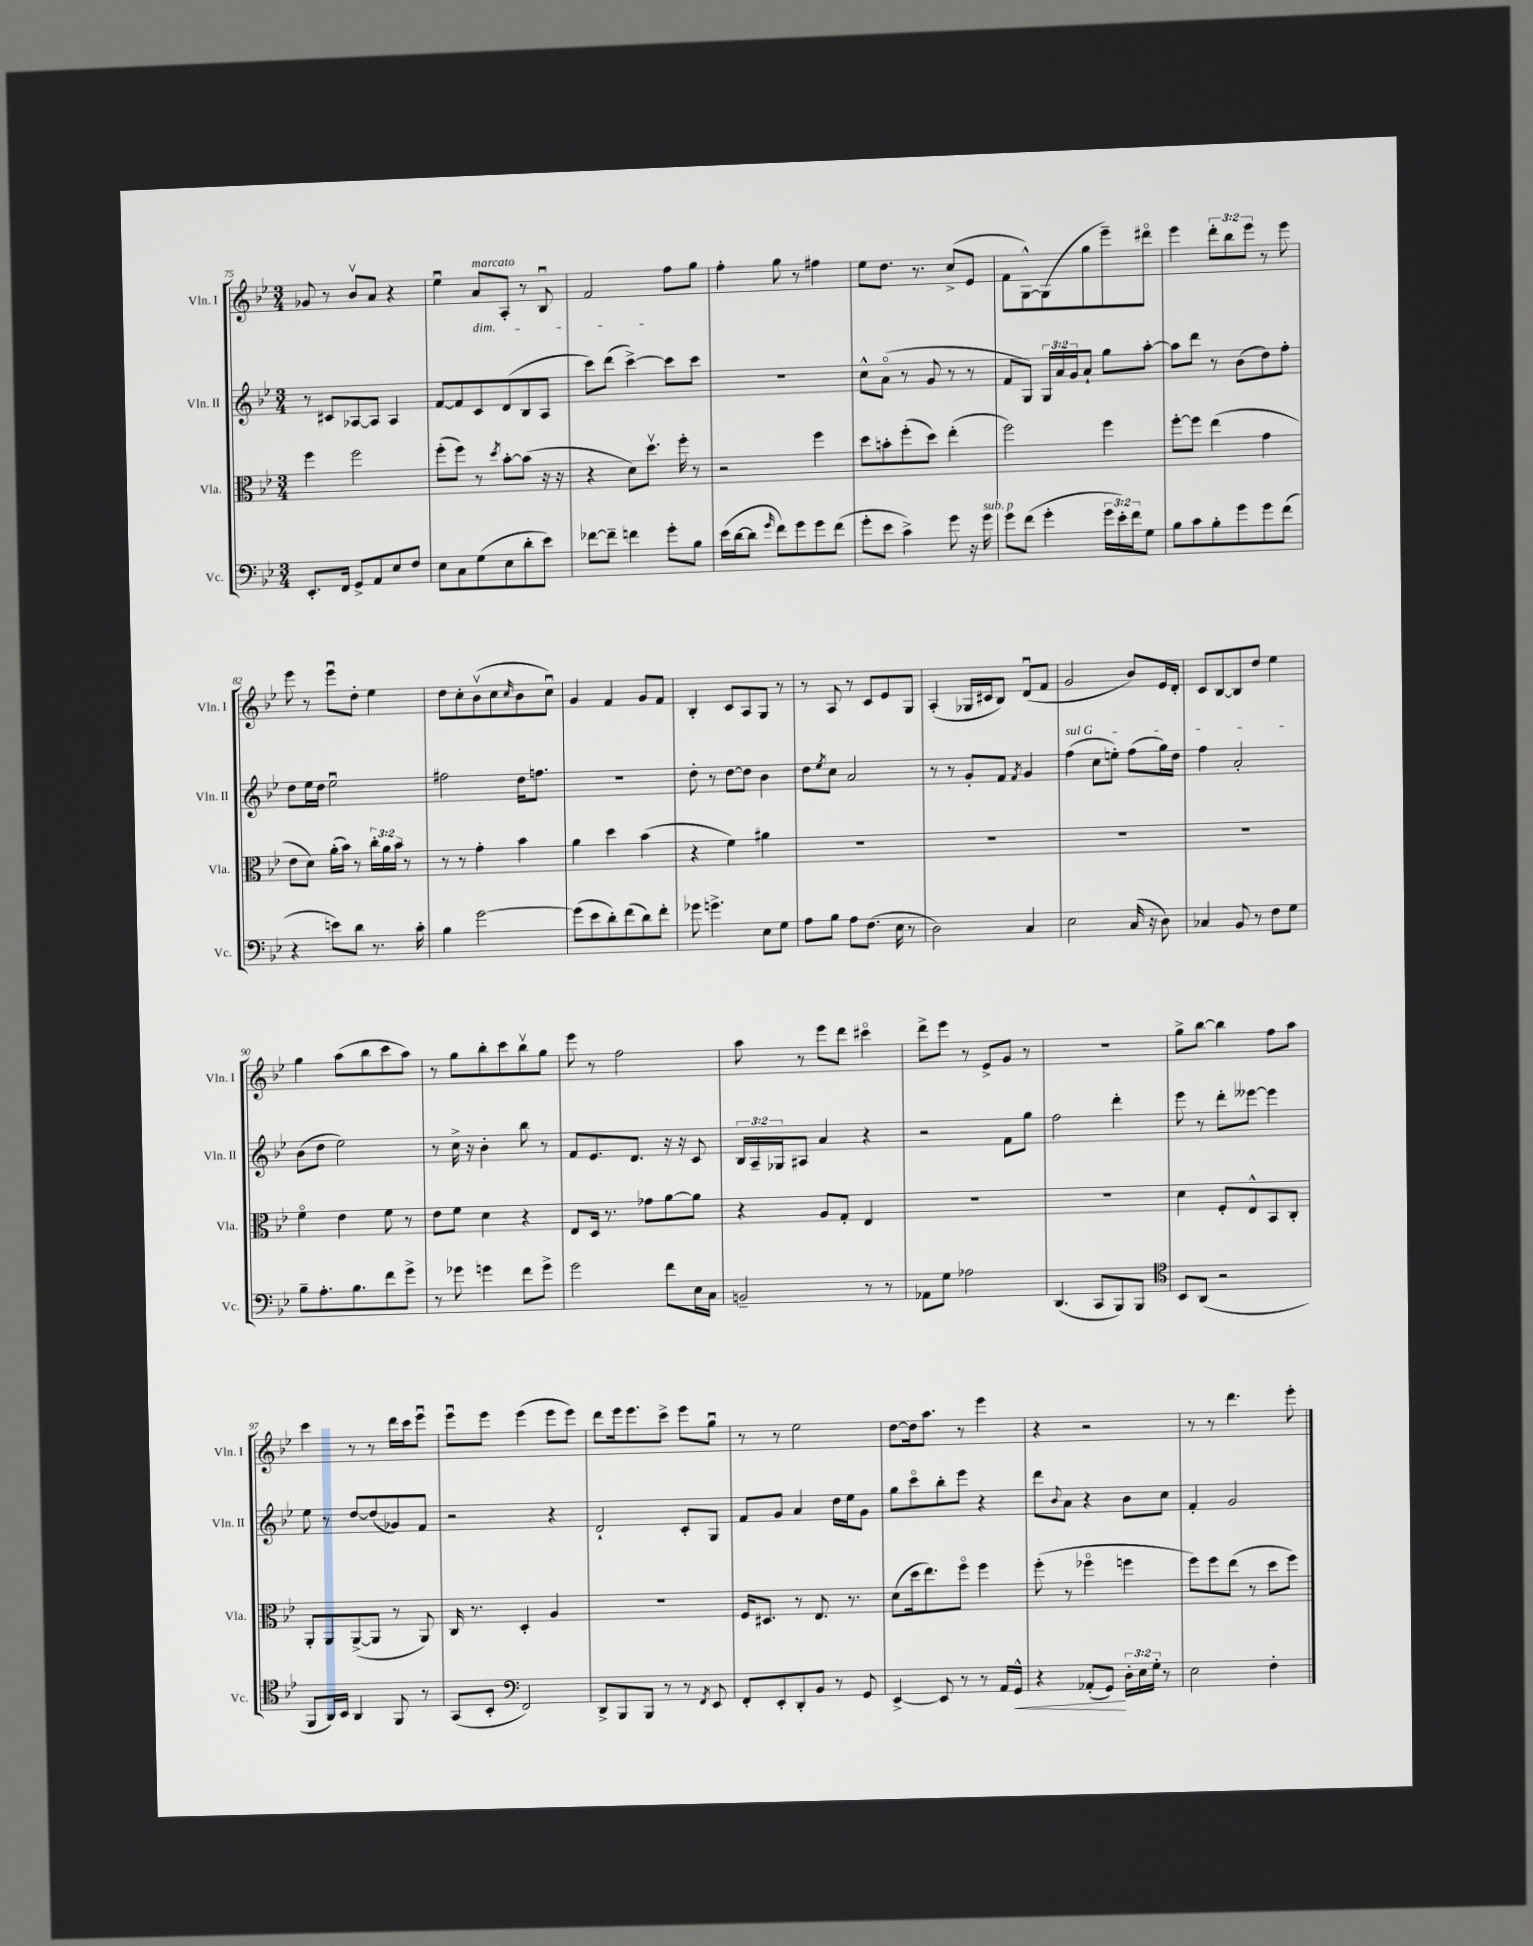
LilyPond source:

<<
\new StaffGroup <<
\new Staff = "s0" \with { instrumentName = "Vln. I" shortInstrumentName = "Vln. I" } {
    \clef treble \key bes \major \numericTimeSignature \time 3/4 \override Staff.TupletNumber.text = #tuplet-number::calc-fraction-text
    ges'8 r8 bes'8\upbow a'8 r4 |
    ees''4\downbow a'8\dim^\markup { \italic "marcato" } a8-. r8 bes8\downbow |
    f'2\! f''8 g''8 |
    f''4-. g''8 r8 fis''4 |
    ees''8 d''8. r8. c''8->( ees'8 |
    f'8 g8~-^) g8( g''8 ees'''8--) dis'''8\flageolet |
    ees'''4 \tuplet 3/2 { d'''8-. bes''8 ees'''8 } r8 ees'''8 |
    ees'''8 r8 ees'''8\downbow d''8-. ees''4 |
    d''8 c''8-. bes'8\upbow( c''8 \grace { c''16 } bes'8 c''8\downbow) |
    g'4 f'4 g'8 f'8 |
    bes4-. c'8 a8 g8 r8 |
    r8 a8 r8 c'8 ees'8 g8 |
    a4-.( ges16 cis'16 bes8) d'8\downbow( f'8 |
    g'2 bes'8) ees'16 d'16-. |
    c'8 bes8~ bes8 d''8 ees''4 |
    g''4 a''8( bes''8 c'''8 a''8) |
    r8 g''8 bes''8-. c'''8 bes''8\upbow g''8 |
    ees'''8 r8 f''2 |
    a''8 r8 ees'''8 d'''8 cis'''4\flageolet |
    d'''8-> ees'''8 r8 ees'8-> g'8 r8 |
    R2. |
    g''8-> bes''8~ bes''4 f''8 a''8 |
    c'''4 r8 r8 d'''16 c'''16 ees'''8\downbow |
    ees'''8\downbow ees'''8 ees'''4( ees'''8 ees'''8) |
    d'''8 ees'''16 ees'''8. c'''8-> ees'''8 g''8\downbow |
    r8 r8 ees''2 |
    d''8~ d''16 a''8. r8 ees'''4 |
    r4 r2 |
    r8 r8 d'''4. ees'''8-. \bar "|." |
}
\new Staff = "s1" \with { instrumentName = "Vln. II" shortInstrumentName = "Vln. II" } {
    \clef treble \key bes \major \numericTimeSignature \time 3/4 \override Staff.TupletNumber.text = #tuplet-number::calc-fraction-text
    r8 cis'8 aes8~ aes8 aes4 |
    f'8~ f'8 c'8 d'8( bes8 a8 |
    c'''8) d'''8( c'''4~->) c'''8 c'''8 |
    R2. |
    c''8-^ a'8\flageolet( r8 g'8 r8 r8 |
    f'8 g8) \tuplet 3/2 { g16 a'16 g'16 } a'8-! g''8 a''8~-. |
    a''8 d'''8 r8 bes'8( d''8) f''8-. |
    d''8 ees''16 d''16 ees''2\downbow |
    fis''2 d''16 f''8. |
    R2. |
    d''8-. r8 d''8~ d''8 bes'4 |
    d''8 \acciaccatura { ees''8 } c''8 a'2 |
    r8 r8 g'8-. f'8 \acciaccatura { f'8 } g'4 |
    \once \override TextSpanner.bound-details.left.text = \markup { \italic "sul G" } f''4\startTextSpan( c''8 e''8-.) f''8( g''16) d''16 |
    f''4 a'2-.\stopTextSpan |
    bes'8( d''8 ees''2) |
    r8 c''16-> r16 bes'4-. bes''8 r8 |
    f'8 ees'8. d'8. r16 r16 c'8 |
    \tuplet 3/2 { bes16 a16-- ges16 } ais8 a'4 r4 |
    r2 f'8 g''8 |
    f''2 d'''4-. |
    ees'''8 r8 d'''8-. eeses'''8~ eeses'''4 |
    ees''8 r8 d''8~ d''8( ges'8) f'8 |
    r2 r4 |
    d'2-! c'8-. g8 |
    f'8 g'8 a'4 d''16 ees''16 g'8 |
    g''8 c'''8\flageolet bes''8-. ees'''8 r4 |
    d'''8 \appoggiatura { bes'8 } a'8 r4 bes'8 c''8 |
    f'4-. g'2 \bar "|." |
}
\new Staff = "s2" \with { instrumentName = "Vla." shortInstrumentName = "Vla." } {
    \clef alto \key bes \major \numericTimeSignature \time 3/4 \override Staff.TupletNumber.text = #tuplet-number::calc-fraction-text
    f''4 f''2 |
    f''8-.( f''8) r8 \acciaccatura { d''8 } bes'8~-. bes'8( r16 r16 |
    r4 d'8) d''8.\upbow f''16-. r8 |
    r2 f''4 |
    d''8 b'8-. f''8-.( d''8) ees''4-.( |
    f''2) f''4 |
    f''8~-. f''8 ees''4( g'4 |
    ees'8 d'8) a'16-.( bes'16) r8 \tuplet 3/2 { c''16-. a'16 bes'16 } r8 |
    r8 r8 g'4-. bes'4 |
    a'4 d''4 bes'4( |
    r4 f'4) ais'4 |
    R2. |
    R2. |
    R2. |
    R2. |
    f'4\flageolet ees'4 f'8 r8 |
    ees'8 f'8 d'4 r4 |
    ees8 d16 r8. ges'8 a'8~ a'8 |
    r4 a8 g8-. ees4 |
    R2. |
    R2. |
    d'4 f8-. ees8-^ bes,8 c8-. |
    a,8-. a,8 a,8~->( a,8 r8 a,8) |
    c16 r8. d4-. a4 |
    r2. |
    f16 dis8. r8 ees8. r8. |
    d'8( d''16 ees''8.) f''8\flageolet f''4 |
    f''8-.( r8 fes''4\flageolet f''4 |
    f''8) f''8 ees''8( r8 d''8 f''8) \bar "|." |
}
\new Staff = "s3" \with { instrumentName = "Vc." shortInstrumentName = "Vc." } {
    \clef bass \key bes \major \numericTimeSignature \time 3/4 \override Staff.TupletNumber.text = #tuplet-number::calc-fraction-text
    ees,8.-. f,16 g,8-> a,8 ees8 f8 |
    ees8 c8 g8( ees8 d'8-. ees'8) |
    fes'8~ fes'8-- f'4 g'8-. bes8 |
    ees'16( d'16~ d'8 \grace { g'16 } f'8) g'8 g'8 f'8( |
    g'8-. ees'8 c'4->) g'8 r16 g'16^\markup { \italic "sub. p" } |
    g'8 f'8( g'4-. \tuplet 3/2 { g'16 ees'16-.) f'16 } g8 |
    bes8 c'8 bes8-. g'8 g'8 f'8( |
    r4 e'8) d'8 r8. c'16-. |
    bes4 g'2~ |
    g'8( ees'8 d'8-.) f'8( d'8) f'8-. |
    ges'8 g'4.-> ees8 g8 |
    a8 bes8 a8 f8.( ees16 r8 |
    d2) c4 |
    ees2 c16( r16 d8) |
    ces4 bes,8 r8 f8 g8 |
    bes8-- a8.-. bes8. f'8 g'8-> |
    r8 ges'8 g'4 f'8 g'8-> |
    g'2 f'8 ees16 c16 |
    b,2-- r8 r8 |
    aes,8 g8 aes2 |
    d,4.( c,8 bes,,8) bes,,8 |
    \clef tenor bes,8 a,8( r2 |
    f,8 a,16) bes,16 a,4 f,8 r8 |
    g,8( bes,8-. \clef bass f,2) |
    d,8-> bes,,8 bes,,8 r8 r8 \acciaccatura { f,8 } ees,8 |
    f,8-. ees,8-. d,8-. bes,8 r8 g,8 |
    ees,4~-> ees,8 r8 r8 a,16 g,16-^\< |
    r4 aes,8-.( g,8\!) \tuplet 3/2 { d16-. ees16 g16-. } r8 |
    ees2 f4-. \bar "|." |
}
>>
>>
\layout { \context { \Score currentBarNumber = #75 } }
